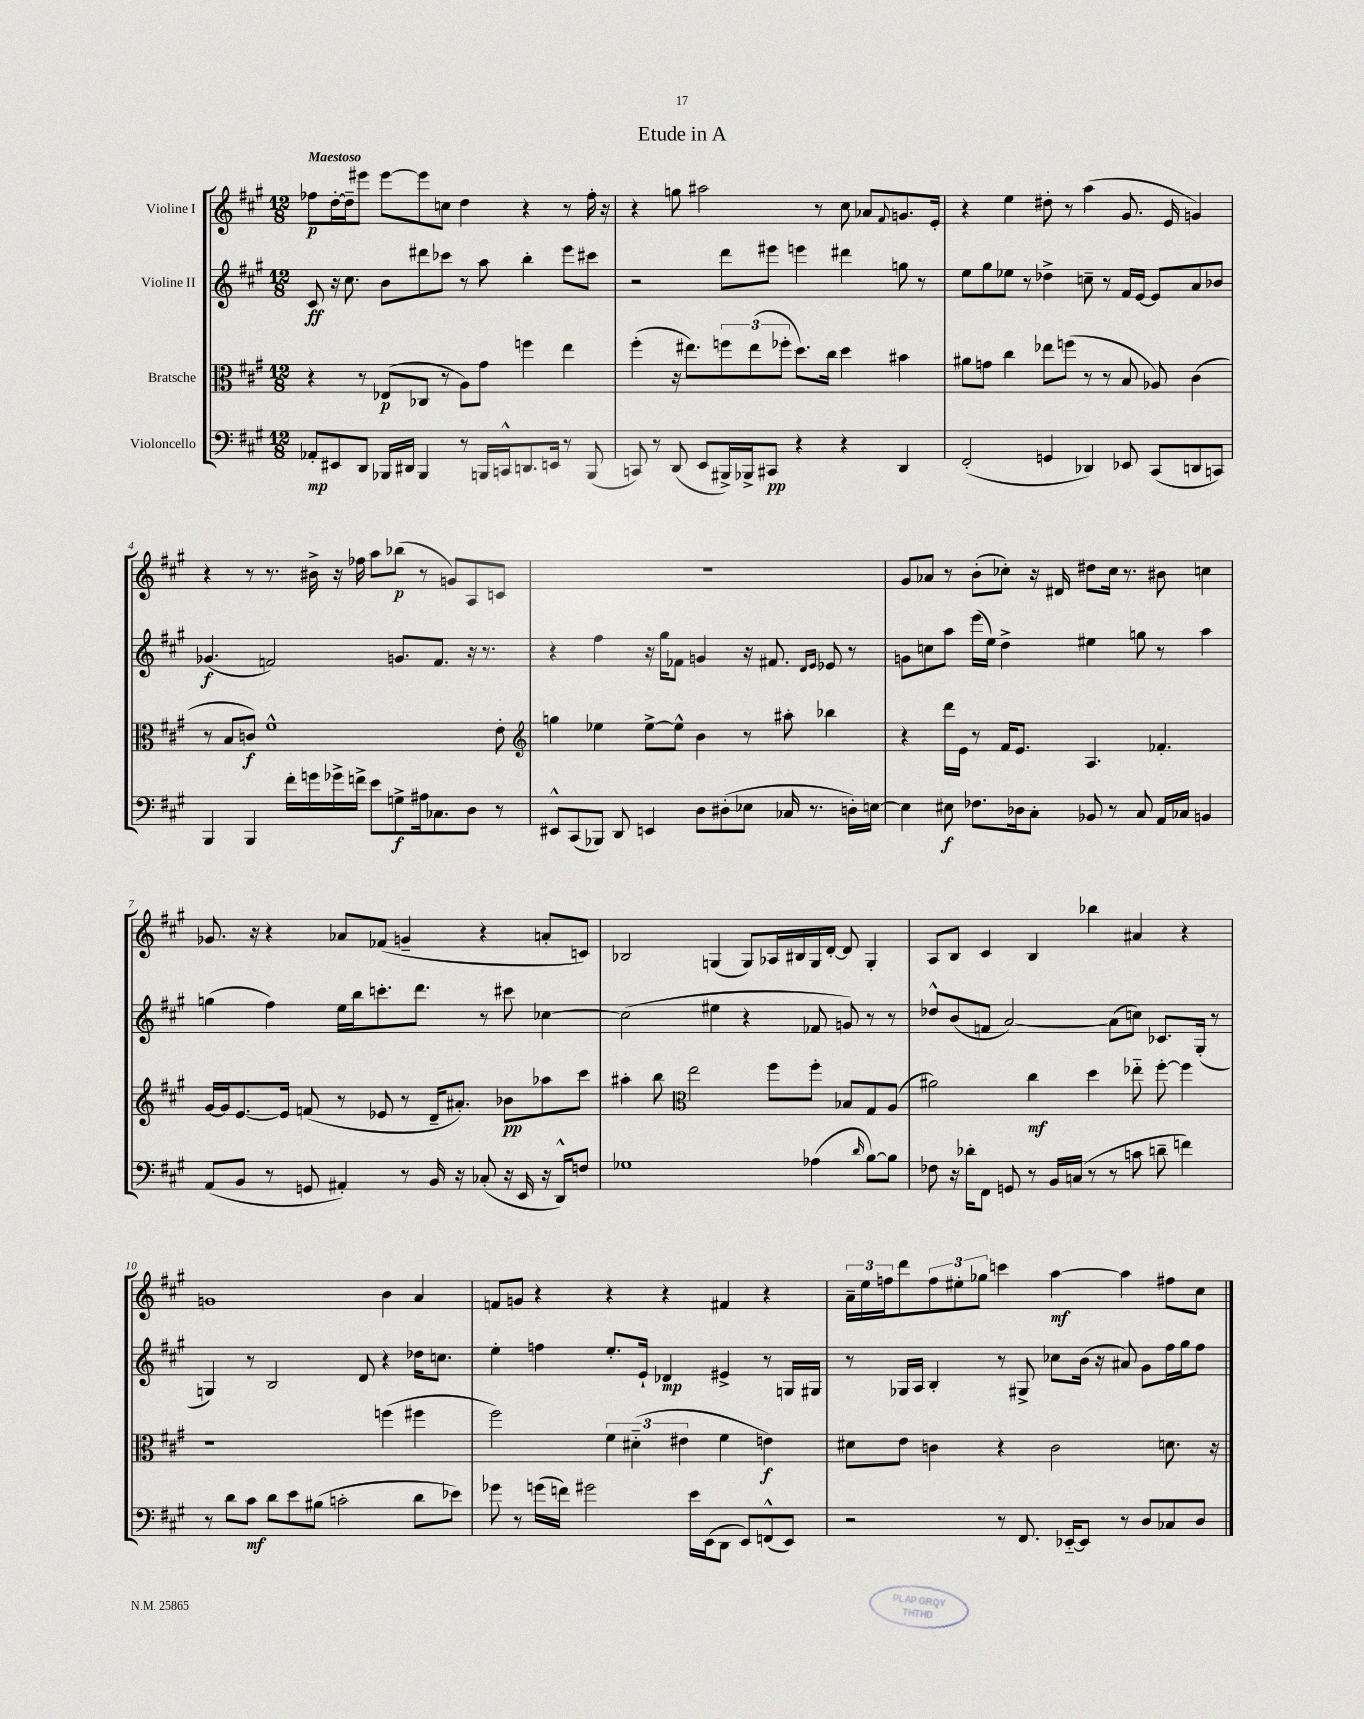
\header { title = "Etude in A" }
<<
\new StaffGroup <<
\new Staff = "s0" \with { instrumentName = "Violine I" } {
    \clef treble \key a \major \numericTimeSignature \time 12/8 \tempo "Maestoso"
    fes''8\p d''16~-. d''16-- eis'''8 eis'''8~ eis'''8 c''8 d''4 r4 r8 fes''16-. r16 |
    r4 g''8 ais''2 r8 cis''8 aes'8 \appoggiatura { fis'8 } g'8. e'16-. |
    r4 e''4 dis''8-. r8 a''4( gis'8. e'16 g'4) |
    r4 r8 r8. bis'16-> r16 fes''16 a''8 bes''8\p( r8 g'8) a8 c'8 |
    R1. |
    gis'8 aes'8 r8 b'8-.( ces''8-.) r16 dis'16 dis''8 ces''16 r8. bis'8 c''4 |
    ges'8. r16 r4 aes'8 fes'8( g'4-- r4 a'8-. c'8) |
    bes2 g4( g8) aes16 bis16 g16 d'16~-. d'8 g4-. |
    a8 b8 cis'4 b4 bes''4 ais'4 r4 |
    g'1 b'4 a'4 |
    f'8 g'8 r4 r4 r4 fis'4 r4 |
    \tuplet 3/2 { a'16-- e''16 f''16 } d'''8 \tuplet 3/2 { f''8 eis''8-. ges''8 } c'''4 a''4~\mf a''4 fis''8 cis''8 \bar "|." |
}
\new Staff = "s1" \with { instrumentName = "Violine II" } {
    \clef treble \key a \major \numericTimeSignature \time 12/8
    cis'8\ff r16 cis''8. b'8 dis'''8 ces'''8 r8 a''8 b''4-. e'''8 cis'''8 |
    r2 d'''8 eis'''8 e'''4 dis'''4 g''8 r8 |
    e''8 gis''8 ees''8 r8 des''4-> c''8-- r8 fis'16 e'16~ e'8 a'8 bes'8 |
    ges'4.\f( f'2) g'8. f'8. r16 r8. |
    r4 fis''4 r16 gis''16 fes'8 g'4 r16 fis'8. \grace { d'16 e'16 } ees'8 r8 |
    g'8 c''8 a''8 e'''16( e''16) d''4-> eis''4 g''8 r8 a''4 |
    g''4( fis''4) e''16 b''16 c'''8.-. d'''8. r8 cis'''8 ces''4~ |
    ces''2( eis''4 r4 fes'8 g'8) r8 r8 |
    des''8-^ b'8( f'8 a'2~) a'8( c''8) ces'8. gis16-.( r8 |
    g4) r8 b2 d'8 r4 des''16 c''8. |
    e''4-. f''4 e''8.-. e'16-! des'4\mp eis'4-> r8 g16 gis16 |
    r8 ges16 a16 b4-. r8 gis8-> ces''8 b'16( r16 ais'8) gis'8 fis''16 gis''16 fis''8 \bar "|." |
}
\new Staff = "s2" \with { instrumentName = "Bratsche" } {
    \clef alto \key a \major \numericTimeSignature \time 12/8
    r4 r8 ees8\p( ces8 r8 a8) gis'8 f''4 e''4 |
    fis''4-.( r16 eis''8.) \tuplet 3/2 { f''8 eis''8( fes''8-. } d''8.) cis''16 d''4 bis'4 |
    ais'8 g'8 cis''4 ees''8 f''8( r8 r8 b8 aes8) cis'4( |
    r8 b8 c'8\f) fis'1-^ e'8-. |
    \clef treble g''4 ees''4 ees''8~-> ees''8-^ b'4 r8 ais''8-. bes''4 |
    r4 d'''16 e'16 r8 fis'16 e'8. a4. fes'4.-. |
    gis'16~ gis'16 e'8.~ e'16 f'8( r8 ees'8 r8 d'16-- ais'8.-.) bes'8\pp aes''8 cis'''8 |
    ais''4-. b''8 \clef alto e''2 fis''8 fis''8-. bes8 gis8 a8( |
    ais'2) cis''4\mf d''4 ees''8-_ fis''8~-. fis''4 |
    r1 f''4( fis''4 |
    fis''2) \tuplet 3/2 { fis'4 dis'4-_( eis'4 } fis'4 e'4\f) |
    dis'8 e'8 c'4 r4 c'2 d'8. r16 \bar "|." |
}
\new Staff = "s3" \with { instrumentName = "Violoncello" } {
    \clef bass \key a \major \numericTimeSignature \time 12/8
    aes,8-.\mp eis,8 d,8 bes,,16 dis,16 bes,,4 r8 b,,16 c,16-^ d,8. e,16 r8 b,,8( |
    c,8) r8 d,8( e,8 bis,,16->) bes,,16-> cis,8\pp r4 r4 d,4 |
    fis,2-.( g,4 des,4) ees,8 cis,8( d,8 c,8) |
    b,,4 b,,4 fis'16-. g'16 ges'16-> f'16-> e'8 g8->\f ais16 ces8. d8 r8 |
    eis,8-^ cis,8( bes,,8) d,8 e,4 d8 dis8-.( ees8 ces16 r8. d16-.) e16~ |
    e4 eis8\f fes8. des16 cis8-. bes,8 r8 cis8 a,16 ces16 b,4 |
    a,8( b,8 r8 g,8 ais,4-.) r8 b,16 r16 ces8-.( r16 e,16 r16 d,16-^) f8 |
    ges1 aes4( \grace { d'16 } b8~) b8 |
    fes8 r16 des'16-. fis,8 g,8 r8 b,16 c16( r8 r8 c'8 d'8-- f'4) |
    r8 d'8 cis'8\mf d'8 e'8 bis8( c'2-. d'8 ees'8) |
    ges'8 r8 g'16( f'16) gis'2 e'16 e,16( d,8 e,8) f,8-^( e,8) |
    r2 r8 fis,8. ees,16~-_ ees,8 r8 d8 ces8 d8 \bar "|." |
}
>>
>>
